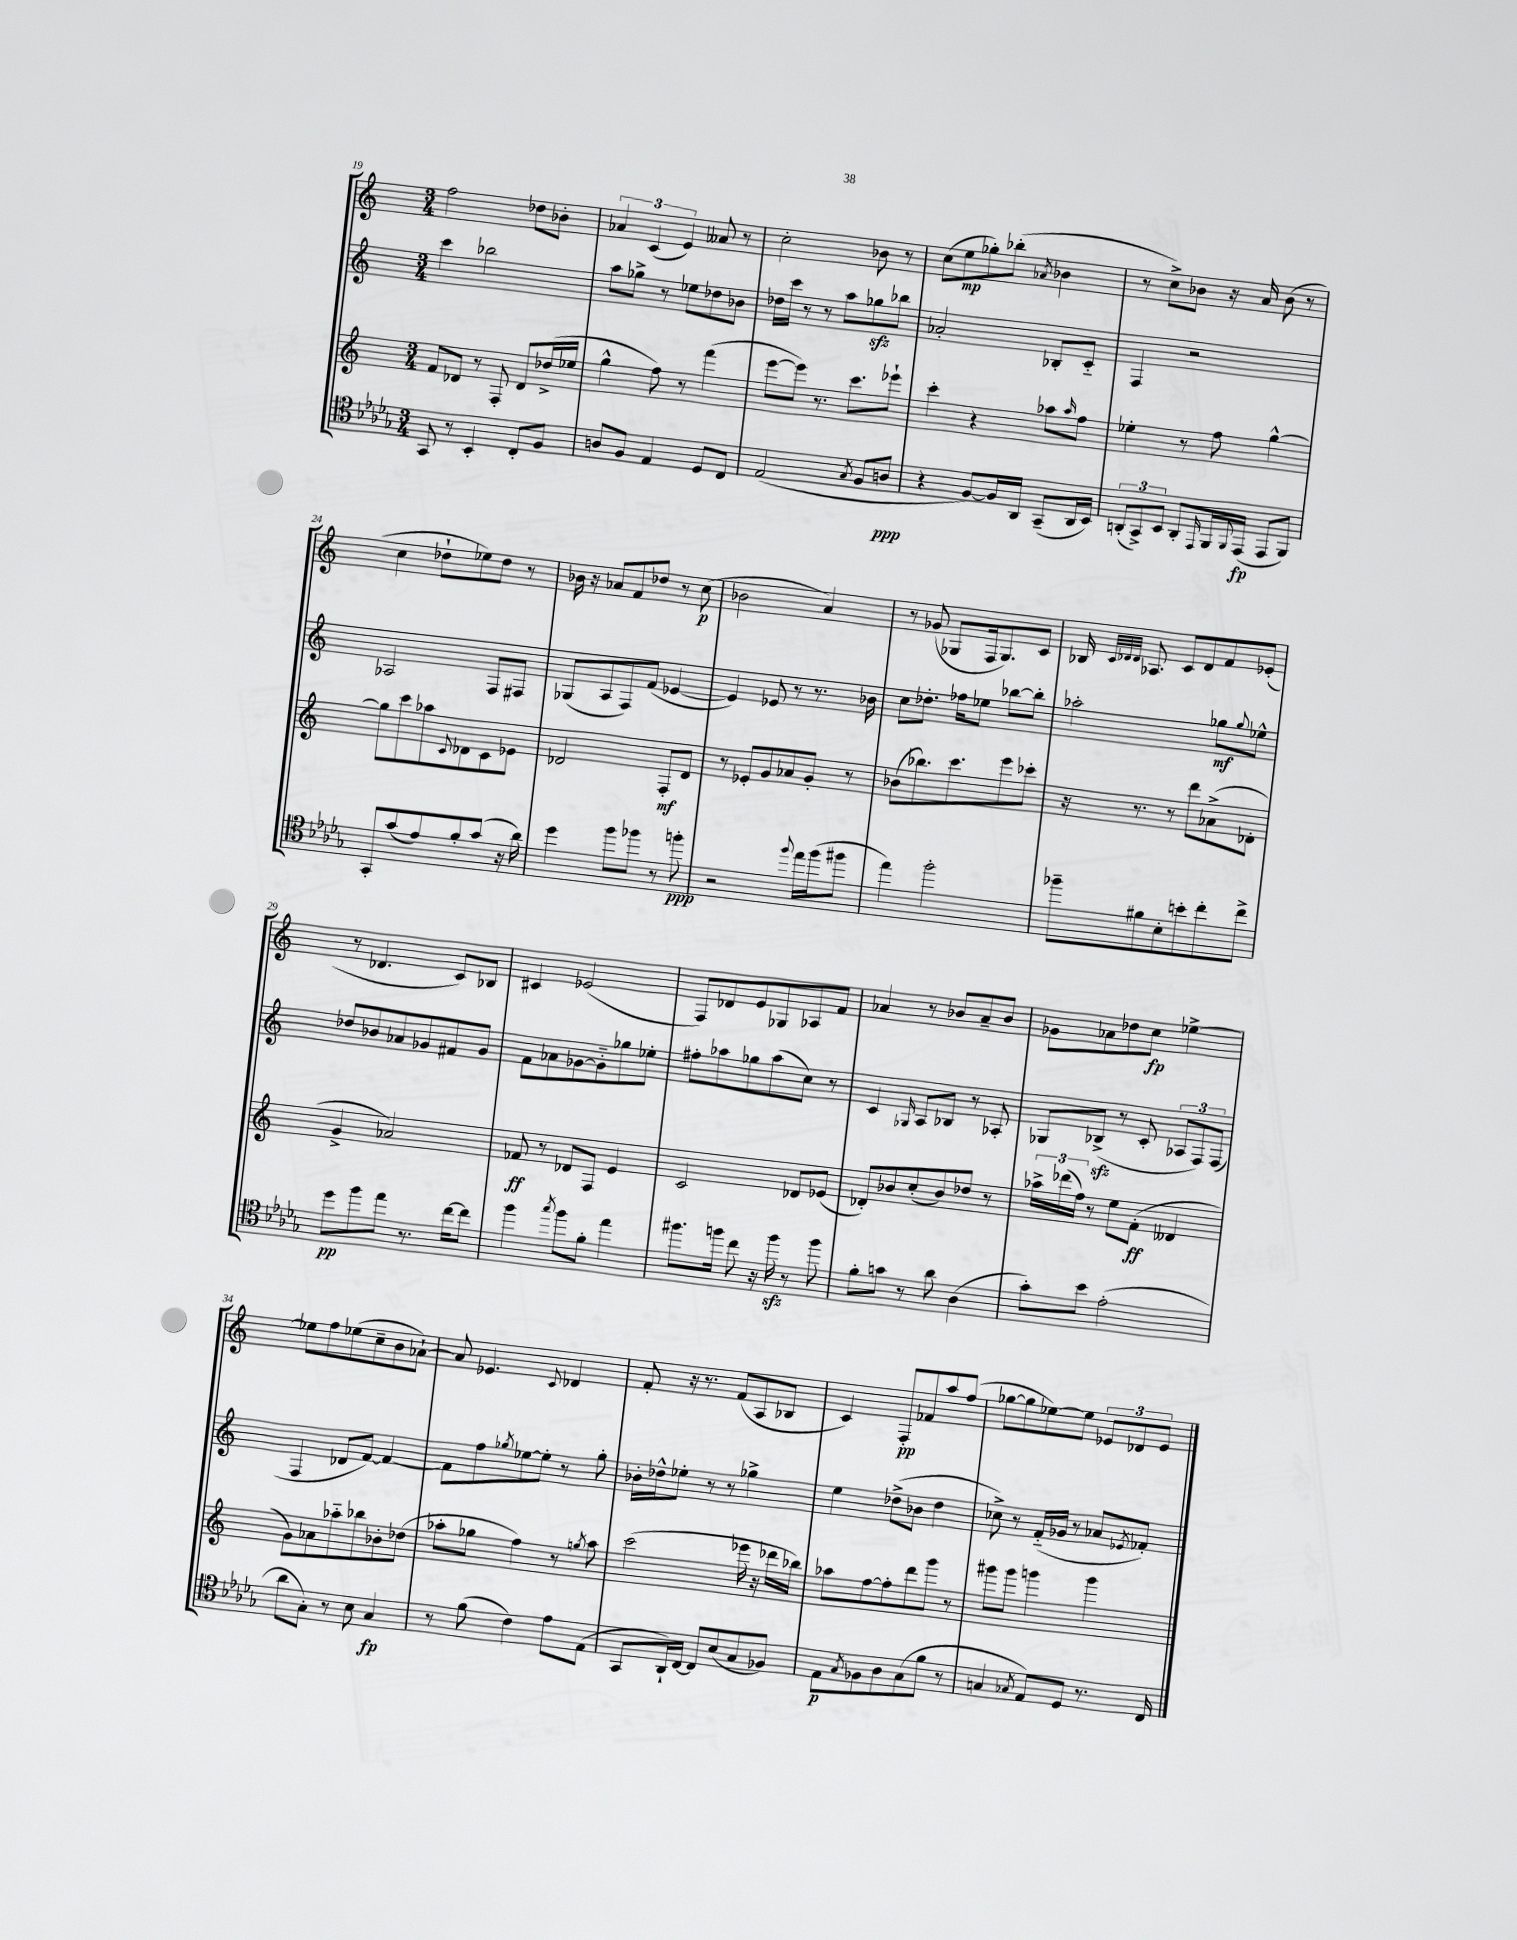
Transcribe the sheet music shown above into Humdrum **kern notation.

**kern	**kern	**kern	**kern
*staff4	*staff3	*staff2	*staff1
*clefC4	*clefG2	*clefG2	*clefG2
*k[b-e-a-d-g-]	*k[]	*k[]	*k[]
*M3/4	*M3/4	*M3/4	*M3/4
8GG-	8f	4ccc	2ff
8r	8d-	.	.
4BB-'	8r	2bb-	.
.	8F'	.	.
8C'	8d-	.	8dd-
8F	(16dd-^	.	8b-'
.	16ee-	.	.
=	=	=	=
8A	4gg^^	8aa	6a-
8F	.	8gg-^	.
.	.	.	(6c
4E-	8ff)	8r	.
.	.	.	6e)
.	8r	8ee-	.
8D-	(4fff	8dd-	8a--
8C	.	8b-	8r
=	=	=	=
(2E-	[8eee	16dd-	2cc'
.	.	16ccc	.
.	8eee])	8r	.
.	8.r	8r	.
.	.	8aa	.
.	8.ccc	.	.
8qG-	.	.	.
8F	.	8gg-	8b-
8A	8eee-`	8bb-	8r
=	=	=	=
4r	4ccc'	2a-'	(8cc
.	.	.	8ee
[8F)	4r	.	8gg-')
16F]	.	.	(8bb-'
16AA-	.	.	.
.	.	.	8qa-
(8GG-~	8aa-	8B-'	4b-
.	16qqaa-	.	.
16AA-	8ff	8c'~	.
16BB-)	.	.	.
=	=	=	=
(12AA'	4ee-'	4F	8r
12GG-^)	.	.	.
.	.	.	8cc^)
12BB-	.	.	.
8AA'	8r	2r	8b-
16qqEE-	.	.	.
16FF	8ff	.	16r
8qqFF	.	.	.
(16EE-	.	.	16a
8EE-	[4gg^^	.	(8b-
8FF)	.	.	8r
=	=	=	=
8GG-'	8gg]	2A-	4cc
(8g-	8ccc	.	.
8e-)	8aa-	.	8dd-`
.	8qqc	.	.
8f'	8d-	.	8ee-)
(8g-	8c	8F	8dd-
16r	8e-	8F#	8r
16a-)	.	.	.
=	=	=	=
4dd-	2d-	(8G-	16b-
.	.	.	16r
.	.	8A	8a-
8ff	.	8F)	8f
8ff-	.	(8f	8dd-
8r	8F'	[4e-	8r
8ff'	8d-	.	(8cc
=	=	=	=
2r	8r	4e-])	2b-
.	8e-'	.	.
.	8g	8e-	.
.	8a-	8r	.
8qqff	.	.	.
16ee-	8g'	8.r	4a)
(16ff	.	.	.
8ff#	8r	.	.
.	.	16b-	.
=	=	=	=
4ee-)	(8b-	8cc	8r
.	8.bb-)	8.dd-'	(8g-
2ff'	.	.	8G-
.	8.ccc	16ff-	.
.	.	8ee-	16F
.	.	.	8.G-)
.	8eee	[8bb-	.
.	8ccc-'	8bb-']	8c
=	=	=	=
8ff-~	16r	2aa-'	16B-
.	.	.	32qqc
.	.	.	32qqd-
.	.	.	32qqd-
.	8.r	.	8.A-
8f#	.	.	.
8B-'	8r	.	8c
8b'	8ddd	.	8d-
8cc'	(8a-^	8gg-	8f
.	.	8qqgg-	.
8cc^	8d-'	8ee-^^	(8e-'
=	=	=	=
8dd-	4g^	8dd-	8r
8ff	.	8b-	4.d-
8ee-	2a-)	8a-	.
8.r	.	8g-	.
.	.	8f#	8c)
[16cc	.	.	.
8cc]	.	8g-	8B-
=	=	=	=
4ff	8f-	8f	4c#
.	8r	8a-	.
8qgg-	.	.	.
8ff	8d-	[8g-	(2e-
8f'	8F	8g-'~]	.
4ee-	4e	8gg-	.
.	.	8ee-'	.
=	=	=	=
8.ff#	2c	8ff#'	8F)
.	.	8aa-	8d-
16ff	.	.	.
8cc	.	8gg-	8e
16r	.	(8aa-	8G-
16ff	.	.	.
8r	8d-	8cc)	8A-
8ff	(8e-	8r	8f
=	=	=	=
8f'	8d-')	4c	4a-
8g	8b-	.	.
.	.	16qqG-	.
8r	(8cc'	8A	8r
8a-	8b-)	8B-	8b-
(4A-	8dd-	8r	8a-~
.	8r	8A-'	8b-
=	=	=	=
8g-')	24aa-^	8G-	8g-
.	(24ddd-	.	.
.	24ff)	.	.
8b-	8r	(8B-^	8a-
(2e-'	8ee	8r	8dd-
.	(8f'	8c'	8cc
.	4d--	12A-	[4ee-^
.	.	12F)	.
.	.	(12F	.
=	=	=	=
8a-	8g)	4F	8ee-]
8G-')	8a-	.	8ff
8r	8aa-'~	8d-	(8ee-
8B-	8bb-	[8f)	8cc~
4G-	8b-'	4f_	8b
.	(8dd-	.	[8a-`)
=	=	=	=
8r	8aa-'	8f]	8a-]
(8f	8gg-	8ff	4.e-
.	.	8qgg-	.
4c)	4ff)	[8ee-	.
.	.	8ee-']	.
.	.	.	8qqc
8e-	8r	8r	4d-
.	8qgg	.	.
(8E-	8aa-	8gg-'	.
=	=	=	=
8GG-	(2ccc	16b-'	8f'
.	.	16dd-^^	.
16AA-`)	.	8ee-'	16r
[16C	.	.	8.r
8C]	.	8r	.
(8B-	.	8r	(8f
8G-	16eee-	4gg-^	8A
.	16r	.	.
8F-)	16ddd-	.	8B-
.	16bb-)	.	.
=	=	=	=
8E-	8aa-	4ee	4c)
8qG-	.	.	.
8F-	[8ff	.	.
8A-	8ff']	(8dd-^	8F'
(8G-	8ddd	8b-	8f-
8f	8ggg	4dd-	8aa
8r	8r	.	(8ff
=	=	=	=
4G	8ggg#	8cc-^)	[8gg-
.	8ggg#	8r	8gg-]
8qG-	.	.	.
8E-)	4ggg	(16f'~	[8ee-)
.	.	16g-	.
8D-	.	8r	8ee-]
8.r	4ggg	8a-	12e-
.	.	.	12d-
.	.	8qe-	.
.	.	8f-')	.
.	.	.	12e-
16C	.	.	.
==	==	==	==
*-	*-	*-	*-
